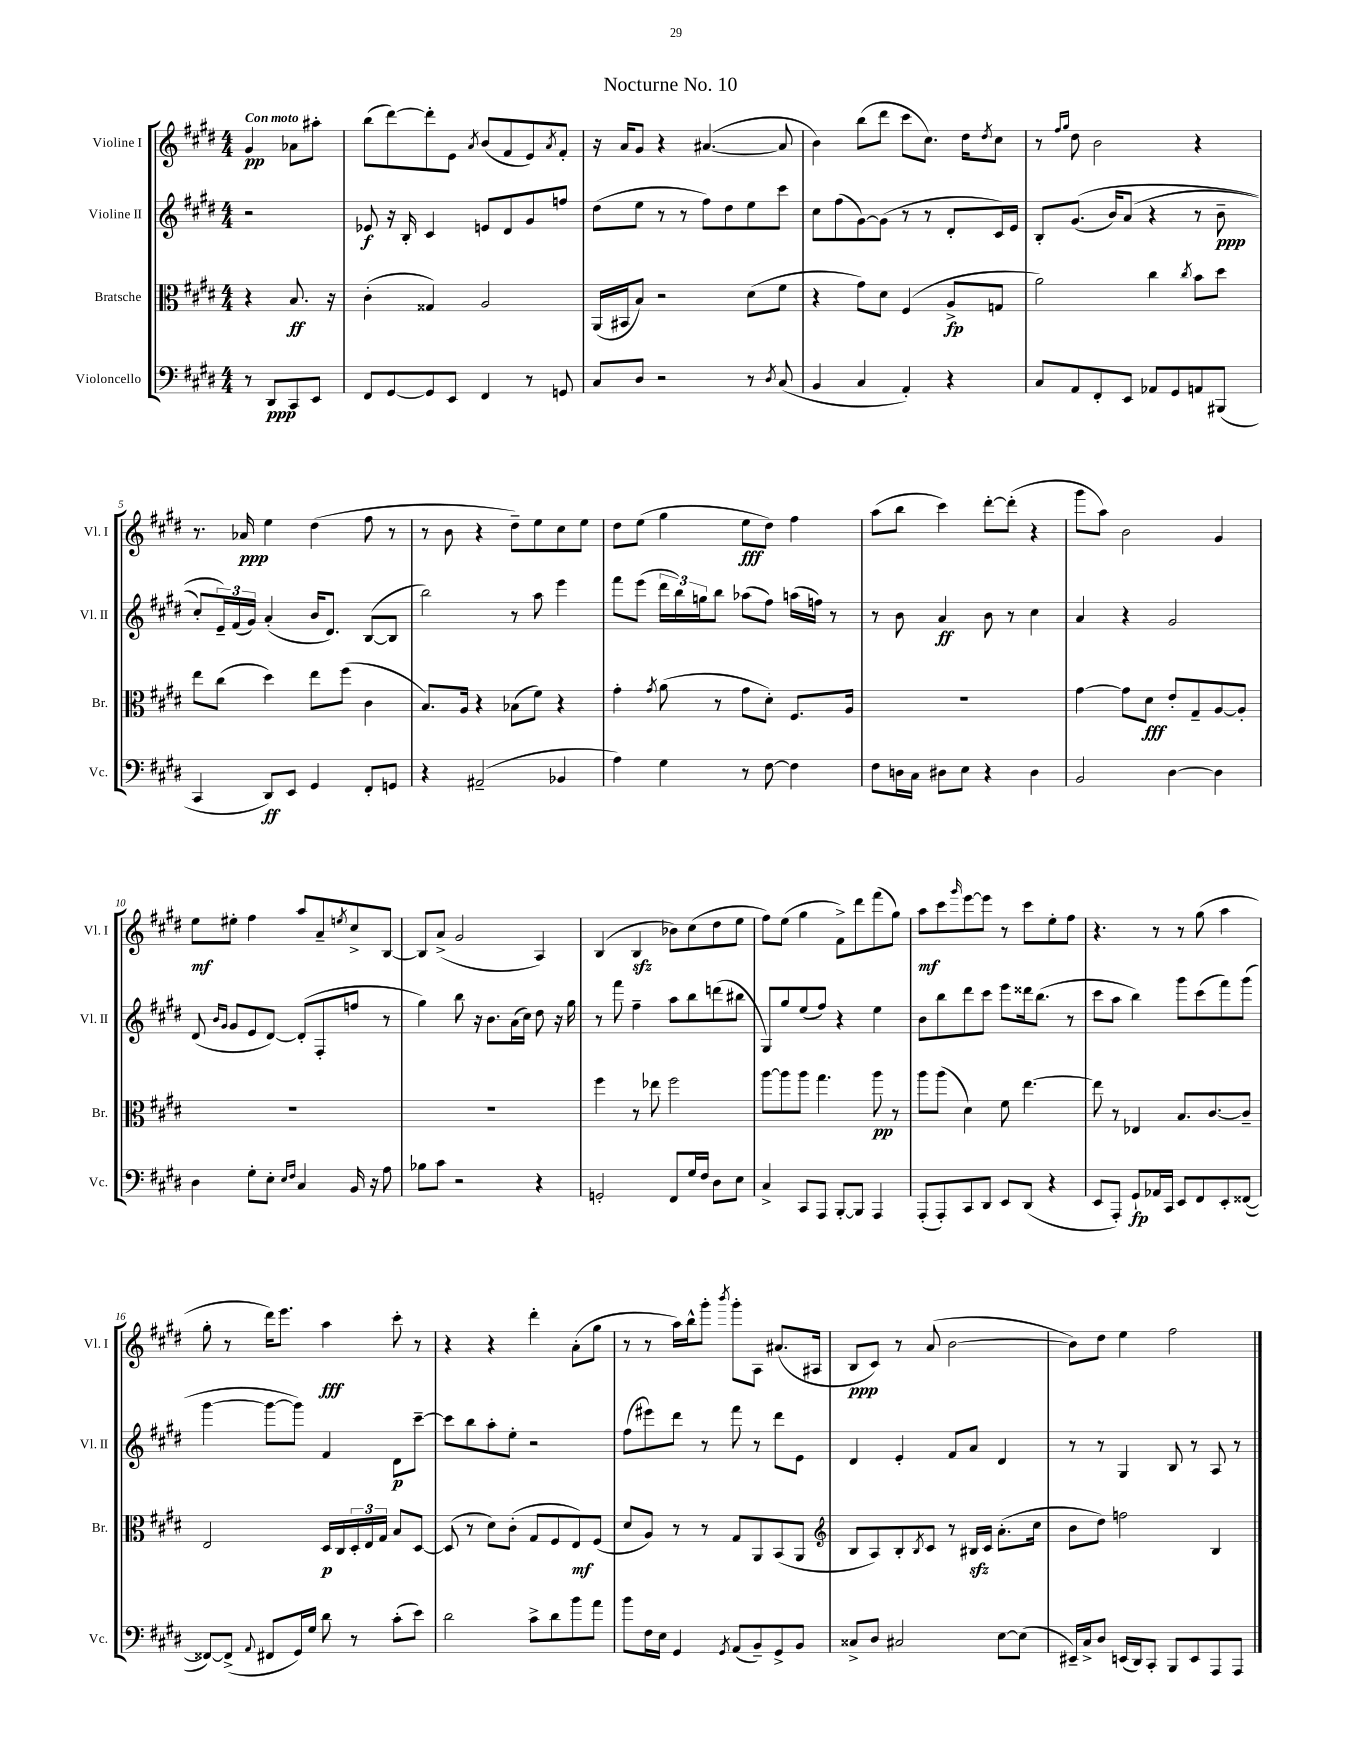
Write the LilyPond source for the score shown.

\header { title = "Nocturne No. 10" }
<<
\new StaffGroup <<
\new Staff = "s0" \with { instrumentName = "Violine I" shortInstrumentName = "Vl. I" } {
    \clef treble \key e \major \numericTimeSignature \time 4/4 \partial 2 \tempo "Con moto"
    gis'4\pp aes'8 ais''8-. |
    b''8( dis'''8~) dis'''8-. e'8 \acciaccatura { a'8 } b'8( fis'8 e'8) \acciaccatura { a'8 } fis'8-. |
    r16 a'16 gis'8 r4 ais'4.~( ais'8 |
    b'4) b''8( dis'''8 cis'''8 cis''8.) dis''16 \acciaccatura { dis''8 } cis''8 |
    r8 \grace { fis''16 gis''16 } dis''8 b'2 r4 |
    r8. aes'16\ppp e''4 dis''4( fis''8 r8 |
    r8 b'8 r4 dis''8--) e''8 cis''8 e''8 |
    dis''8 e''8( gis''4 e''8\fff dis''8) fis''4 |
    a''8( b''8 cis'''4) dis'''8~-. dis'''8-.( r4 |
    gis'''8 a''8) b'2 gis'4 |
    e''8\mf eis''8-. fis''4 a''8 a'8-- \acciaccatura { e''8 } cis''8-> b8~ |
    b8 a'8->( gis'2 a4) |
    b4( b4\sfz bes'8) cis''8( dis''8 e''8 |
    fis''8) e''8( gis''4 fis'8->) dis'''8 fis'''8( gis''8) |
    a''8\mf cis'''8 \grace { gis'''16 } e'''8~ e'''8 r8 cis'''8 e''8-. fis''8 |
    r4. r8 r8 gis''8( a''4 |
    gis''8-. r8 dis'''16) e'''8. a''4\fff cis'''8-. r8 |
    r4 r4 dis'''4-. a'8-.( gis''8 |
    r8 r8 a''16) b''16-^ gis'''8-. \acciaccatura { b'''8 } gis'''8-. a8 ais'8.( ais16 |
    b8\ppp cis'8) r8 a'8( b'2~ |
    b'8) dis''8 e''4 fis''2 \bar "|." |
}
\new Staff = "s1" \with { instrumentName = "Violine II" shortInstrumentName = "Vl. II" } {
    \clef treble \key e \major \numericTimeSignature \time 4/4 \partial 2
    r2 |
    ees'8\f r16 b16-. cis'4 e'8 dis'8 gis'8 f''8 |
    dis''8( e''8 r8 r8 fis''8) dis''8 e''8 cis'''8 |
    cis''8 fis''8( gis'8~) gis'8( r8 r8 dis'8-. cis'16) e'16 |
    b8-. gis'8.(\( b'16) a'8( r4 r8 b'8--\ppp |
    cis''8-.) \tuplet 3/2 { e'16--\) fis'16( gis'16) } a'4-.( b'16 dis'8.) b8~( b8 |
    b''2) r8 a''8 e'''4 |
    fis'''8 e'''8( \tuplet 3/2 { dis'''16 b''16) g''16 } b''8 aes''8( fis''8) a''16( f''16) r8 |
    r8 b'8 a'4\ff b'8 r8 cis''4 |
    a'4 r4 gis'2 |
    dis'8( \grace { b'16 gis'16 } gis'8 e'8 dis'8~) dis'8-.( fis8-. f''8 r8 |
    gis''4) b''8 r16 b'8. a'16( cis''16) dis''8 r16 gis''16 |
    r8 fis'''8 fis''4-- a''8 b''8 d'''8( bis''8 |
    gis8) gis''8 e''8( fis''8) r4 e''4 |
    b'8 b''8 dis'''8 cis'''8 e'''8 disis'''16 b''8.( r8 |
    cis'''8 a''8 b''4) gis'''8 cis'''8( fis'''8) gis'''8( |
    gis'''4~ gis'''8~ gis'''8) fis'4 dis'8\p cis'''8~-- |
    cis'''8 b''8 a''8-. e''8-. r2 |
    fis''8( eis'''8) dis'''8 r8 fis'''8 r8 dis'''8 e'8 |
    dis'4 e'4-. fis'8 a'8 dis'4 |
    r8 r8 gis4 b8 r8 a8 r8 \bar "|." |
}
\new Staff = "s2" \with { instrumentName = "Bratsche" shortInstrumentName = "Br." } {
    \clef alto \key e \major \numericTimeSignature \time 4/4 \partial 2
    r4 b8.\ff r16 |
    cis'4-.( gisis4) a2 |
    a,16( bis,16 b8) r2 dis'8( fis'8 |
    r4 gis'8) dis'8 fis4( a8->\fp g8 |
    a'2) cis''4 \acciaccatura { cis''8 } b'8 dis''8 |
    e''8 cis''8( dis''4) e''8 fis''8( cis'4 |
    b8.) a16 r4 bes8( fis'8) r4 |
    gis'4-. \acciaccatura { gis'8 } a'8( r8 gis'8 dis'8-.) fis8. a16 |
    R1 |
    gis'4~ gis'8 dis'8\fff e'8-. gis8-- a8~ a8-. |
    R1 |
    R1 |
    fis''4 r8 ees''8 fis''2 |
    a''8~ a''8 a''8 gis''4. a''8\pp r8 |
    a''8 a''8( dis'4) fis'8 e''4.~ |
    e''8 r8 ees4 b8. cis'8.~ cis'8-- |
    e2 dis16\p cis16 \tuplet 3/2 { dis16-. e16 gis16 } b8 dis8~ |
    dis8( r8 dis'8) cis'8-.( gis8 fis8 e8\mf) fis8( |
    dis'8 a8) r8 r8 gis8 a,8 b,8( a,8 |
    \clef treble b8 a8) b8-. \acciaccatura { b8 } cis'8 r8 bis16\sfz cis'16 a'8.-.( cis''16 |
    b'8 dis''8) f''2 b4 \bar "|." |
}
\new Staff = "s3" \with { instrumentName = "Violoncello" shortInstrumentName = "Vc." } {
    \clef bass \key e \major \numericTimeSignature \time 4/4 \partial 2
    r8 dis,8\ppp cis,8 e,8 |
    fis,8 gis,8~ gis,8 e,8 fis,4 r8 g,8 |
    cis8 dis8 r2 r8 \acciaccatura { dis8 } cis8( |
    b,4 cis4 a,4-.) r4 |
    cis8 a,8 fis,8-. e,8 aes,8 gis,8 a,8 bis,,8( |
    cis,4 dis,8\ff) e,8 gis,4 fis,8-. g,8 |
    r4 ais,2--( bes,4 |
    a4) gis4 r8 fis8~ fis4 |
    fis8 d16 cis16 dis8 e8 r4 dis4 |
    b,2 dis4~ dis4 |
    dis4 gis8-. e8-. \grace { e16 fis16 } cis4 b,16 r16 a8 |
    bes8 cis'8 r2 r4 |
    g,2-. fis,8 gis16 fis16 dis8 e8 |
    cis4-> cis,8 a,,8 b,,8~-. b,,8 a,,4 |
    a,,8-.( a,,8-.) cis,8 dis,8 e,8 dis,8( r4 |
    e,8 a,,8-.) gis,8-!\fp aes,16 cis,16 e,8 fis,8 e,8-. fisis,8~( |
    fisis,8~) fisis,8->( \appoggiatura { a,8 } fis,8 gis,16) gis16 dis'8 r8 cis'8-.( e'8) |
    dis'2 cis'8-> dis'8 b'8 a'8 |
    b'8 fis16 e16 gis,4 \acciaccatura { gis,8 } a,8( b,8--) gis,8-> b,8 |
    cisis8-> dis8 cis2 e8~ e8( |
    eis,16--) cis16-> dis8 e,16( dis,16) cis,8-. b,,8 e,8 a,,8 a,,8 \bar "|." |
}
>>
>>
